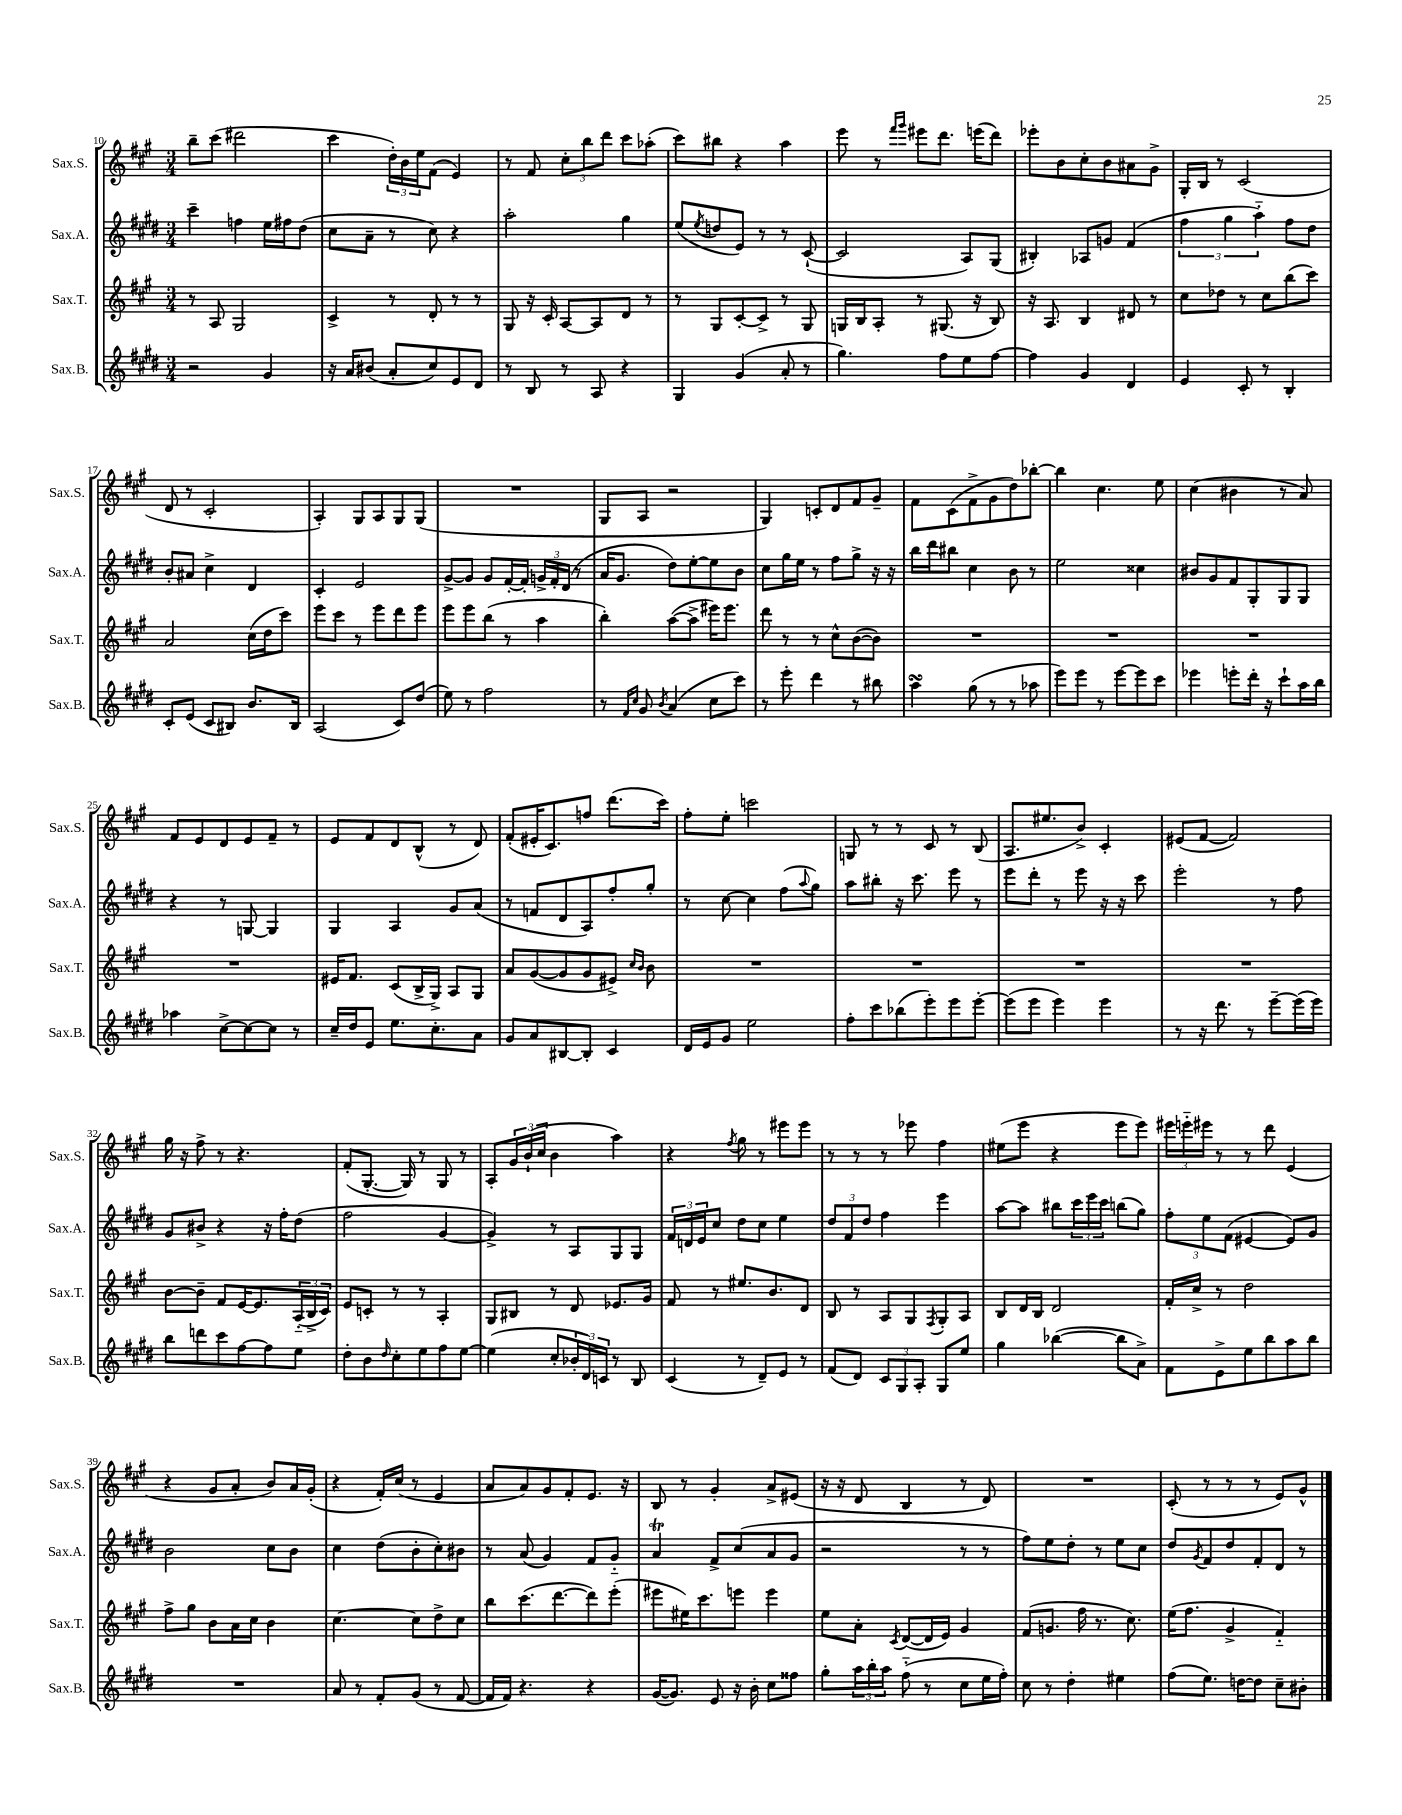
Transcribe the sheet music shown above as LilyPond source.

<<
\new StaffGroup <<
\new Staff = "s0" \with { instrumentName = "Sax.S." shortInstrumentName = "Sax.S." } {
    \clef treble \key a \major \numericTimeSignature \time 3/4
    b''8-- cis'''8( dis'''2 |
    cis'''4 \tuplet 3/2 { d''16-.) b'16 e''16 } fis'8( e'4) |
    r8 fis'8 \tuplet 3/2 { cis''8-. b''8 d'''8 } cis'''8 aes''8-.( |
    cis'''8) bis''8 r4 a''4 |
    e'''8 r8 \grace { fis'''16 gis'''16 } eis'''8 d'''8. e'''16( d'''8) |
    ees'''8-. b'8 cis''8-. b'8 ais'8 gis'8-> |
    gis16-. b16 r8 cis'2( |
    d'8 r8 cis'2-. |
    a4-.) gis8 a8 gis8 gis8( |
    R2. |
    gis8 a8 r2 |
    gis4) c'8-. d'8 fis'8 gis'8-- |
    fis'8 cis'8( fis'8-> gis'8 d''8) bes''8~-. |
    bes''4 cis''4. e''8 |
    cis''4( bis'4 r8 a'8) |
    fis'8 e'8 d'8 e'8 fis'8-- r8 |
    e'8 fis'8 d'8 b8-^( r8 d'8) |
    fis'8-.( eis'16-. cis'8.) f''8 d'''8.( cis'''16) |
    fis''8-. e''8-. c'''2 |
    g8 r8 r8 cis'8 r8 b8( |
    a8. eis''8. b'8->) cis'4-. |
    eis'8( fis'8~ fis'2) |
    gis''16 r16 fis''8-> r8 r4. |
    fis'8-.( gis8.~-. gis16) r8 gis8 r8 |
    a8-. \tuplet 3/2 { gis'16 b'16-!( cis''16 } b'4 a''4) |
    r4 \acciaccatura { fis''8 } gis''8 r8 eis'''8 eis'''8 |
    r8 r8 r8 ees'''8 fis''4 |
    eis''8( e'''8 r4 e'''8 e'''8) |
    \tuplet 3/2 { eis'''16 e'''16-_ eis'''16 } r8 r8 d'''8 e'4( |
    r4 gis'8 a'8-. b'8) a'16 gis'16-.( |
    r4 fis'16-.) cis''16( r8 e'4 |
    a'8 a'8) gis'8 fis'8-. e'8. r16 |
    b8 r8 gis'4-. a'8-> eis'8( |
    r16 r16 d'8 b4 r8 d'8) |
    R2. |
    cis'8-.( r8 r8 r8 e'8) gis'8-^ \bar "|." |
}
\new Staff = "s1" \with { instrumentName = "Sax.A." shortInstrumentName = "Sax.A." } {
    \clef treble \key e \major \numericTimeSignature \time 3/4
    cis'''4-- f''4 e''16 fis''16 dis''8( |
    cis''8 a'8-- r8 cis''8) r4 |
    a''2-. gis''4 |
    e''8( \acciaccatura { e''8 } d''8 e'8) r8 r8 cis'8~-!( |
    cis'2 a8) gis8( |
    bis4-.) aes8 g'8 fis'4( |
    \tuplet 3/2 { fis''4 gis''4 a''4-_) } fis''8 dis''8 |
    b'8-. ais'8 cis''4-> dis'4 |
    cis'4-. e'2 |
    gis'8~-> gis'8 gis'8 fis'16~-. fis'16-. \tuplet 3/2 { g'16-> fis'16-. dis'16( } r8 |
    a'16 gis'8. dis''8) e''8~-. e''8 b'8 |
    cis''8 gis''16 e''16 r8 fis''8 gis''8-> r16 r16 |
    b''16 dis'''16 bis''8 cis''4 b'8 r8 |
    e''2 cisis''4 |
    bis'8 gis'8 fis'8 gis8-. gis8 gis8 |
    r4 r8 g8~ g4 |
    gis4 a4 gis'8 a'8( |
    r8 f'8 dis'8 a8) fis''8-. gis''8-. |
    r8 cis''8~ cis''4 fis''8( \appoggiatura { a''8 } gis''8) |
    a''8 bis''8-. r16 cis'''8. e'''8 r8 |
    e'''8 dis'''8-. r8 e'''8 r16 r16 cis'''8 |
    e'''2-. r8 fis''8 |
    gis'8 bis'8-> r4 r16 fis''16-. dis''8( |
    fis''2 gis'4~ |
    gis'4->) r8 a8 gis8 gis8 |
    \tuplet 3/2 { fis'16 d'16 e'16 } cis''8 dis''8 cis''8 e''4 |
    \tuplet 3/2 { dis''8 fis'8 dis''8 } fis''4 e'''4 |
    a''8~ a''8 bis''8 \tuplet 3/2 { cis'''16 e'''16 cis'''16 } b''8( gis''8) |
    \tuplet 3/2 { fis''8-. e''8 fis'8( } eis'4~ eis'8) gis'8 |
    b'2 cis''8 b'8 |
    cis''4 dis''8( b'8-. cis''8-.) bis'8 |
    r8 a'8( gis'4) fis'8 gis'8-_ |
    a'4\trill fis'8-> cis''8( a'8 gis'8 |
    r2 r8 r8 |
    fis''8) e''8 dis''8-. r8 e''8 cis''8 |
    dis''8 \acciaccatura { gis'8 } fis'8 dis''8 fis'8-. dis'8 r8 \bar "|." |
}
\new Staff = "s2" \with { instrumentName = "Sax.T." shortInstrumentName = "Sax.T." } {
    \clef treble \key a \major \numericTimeSignature \time 3/4
    r8 a8 gis2 |
    cis'4-> r8 d'8-. r8 r8 |
    gis8 r16 cis'16-. a8~ a8 d'8 r8 |
    r8 gis8 cis'8~-. cis'8-> r8 gis8 |
    g16 b16 a8-. r8 gis8.( r16 b8) |
    r16 a8. b4 dis'8 r8 |
    cis''8 des''8 r8 cis''8 b''8( cis'''8) |
    a'2 cis''16( d''16 cis'''8) |
    e'''8 cis'''8 r8 e'''8 d'''8 e'''8 |
    e'''8 e'''8 b''8( r8 a''4 |
    b''4-.) a''8~( a''8-> eis'''16) eis'''8. |
    d'''8 r8 r8 cis''8-^ b'8~( b'8) |
    R2. |
    R2. |
    R2. |
    R2. |
    eis'16 fis'8. cis'8( b16-> gis16->) a8 gis8 |
    a'8 gis'8~( gis'8 gis'8 eis'8->) \grace { cis''16 b'16 } b'8 |
    R2. |
    R2. |
    R2. |
    R2. |
    b'8~ b'8-- fis'8 e'16~ e'8. \tuplet 3/2 { a16-_( b16-> cis'16) } |
    e'8 c'8-. r8 r8 a4-. |
    gis8 bis8 r8 d'8 ees'8. gis'16 |
    fis'8 r8 eis''8. b'8. d'8 |
    b8 r8 a8 gis8 \acciaccatura { fis8 } gis8-. a8 |
    b8 d'16 b16 d'2 |
    fis'16-. cis''16-> r8 d''2 |
    fis''8-> gis''8 b'8 a'16 cis''16 b'4 |
    cis''4.~ cis''8 d''8-> cis''8 |
    b''8 cis'''8.( d'''8.~ d'''8) e'''8-.( |
    eis'''8 eis''16) cis'''8. e'''8 e'''4 |
    e''8 a'8-. \acciaccatura { cis'8 } d'8~( d'16 e'16) gis'4 |
    fis'8( g'8. fis''16 r8. cis''8.) |
    e''16( fis''8. gis'4-> fis'4-_) \bar "|." |
}
\new Staff = "s3" \with { instrumentName = "Sax.B." shortInstrumentName = "Sax.B." } {
    \clef treble \key e \major \numericTimeSignature \time 3/4
    r2 gis'4 |
    r16 a'16 bis'8( a'8-. cis''8) e'8 dis'8 |
    r8 b8 r8 a8 r4 |
    gis4 gis'4( a'8-. r8 |
    gis''4.) fis''8 e''8 fis''8~ |
    fis''4 gis'4 dis'4 |
    e'4 cis'8-. r8 b4-. |
    cis'8-. e'8( cis'8 bis8) b'8. bis16 |
    a2( cis'8) dis''8( |
    e''8) r8 fis''2 |
    r8 \grace { fis'16 cis''16 } gis'8 \acciaccatura { b'8 } a'4( cis''8 cis'''8) |
    r8 e'''8-. dis'''4 r8 bis''8 |
    a''4\turn gis''8( r8 r8 aes''8 |
    e'''8) e'''8 r8 e'''8~ e'''8 cis'''8 |
    ees'''4 e'''8-. dis'''16-. r16 cis'''8-! a''16 b''16 |
    aes''4 cis''8~-> cis''8~ cis''8 r8 |
    cis''16-- dis''16 e'8 e''8. cis''8.-. a'8 |
    gis'8 a'8 bis8~ bis8-. cis'4 |
    dis'16 e'16 gis'8 e''2 |
    fis''8-. cis'''8 bes''8( e'''8-.) e'''8 e'''8~-. |
    e'''8( e'''8 e'''4) e'''4 |
    r8 r16 dis'''8. r8 e'''8~-- e'''16( e'''16) |
    b''8 d'''8 cis'''8 fis''8~ fis''8 e''8 |
    dis''8-. b'8 \grace { dis''16 } cis''8-. e''8 fis''8 e''8~ |
    e''4( cis''8-. \tuplet 3/2 { bes'16-. dis'16) c'16 } r8 b8 |
    cis'4( r8 dis'8--) e'8 r8 |
    fis'8( dis'8) \tuplet 3/2 { cis'8 gis8 a8-. } gis8 e''8 |
    gis''4 bes''4~( bes''8 a'8->) |
    fis'8 e'8-> e''8 b''8 a''8 b''8 |
    R2. |
    a'8 r8 fis'8-. gis'8( r8 fis'8~ |
    fis'16 fis'16) r4. r4 |
    gis'16~( gis'8.) e'8 r16 b'16-. cis''8 fisis''8 |
    gis''8-. \tuplet 3/2 { a''16 b''16-. a''16 } fis''8-_( r8 cis''8 e''16 fis''16-.) |
    cis''8 r8 dis''4-. eis''4 |
    fis''8( e''8.) d''16~ d''8 cis''8-- bis'8-. \bar "|." |
}
>>
>>
\layout { \context { \Score currentBarNumber = #10 } }
